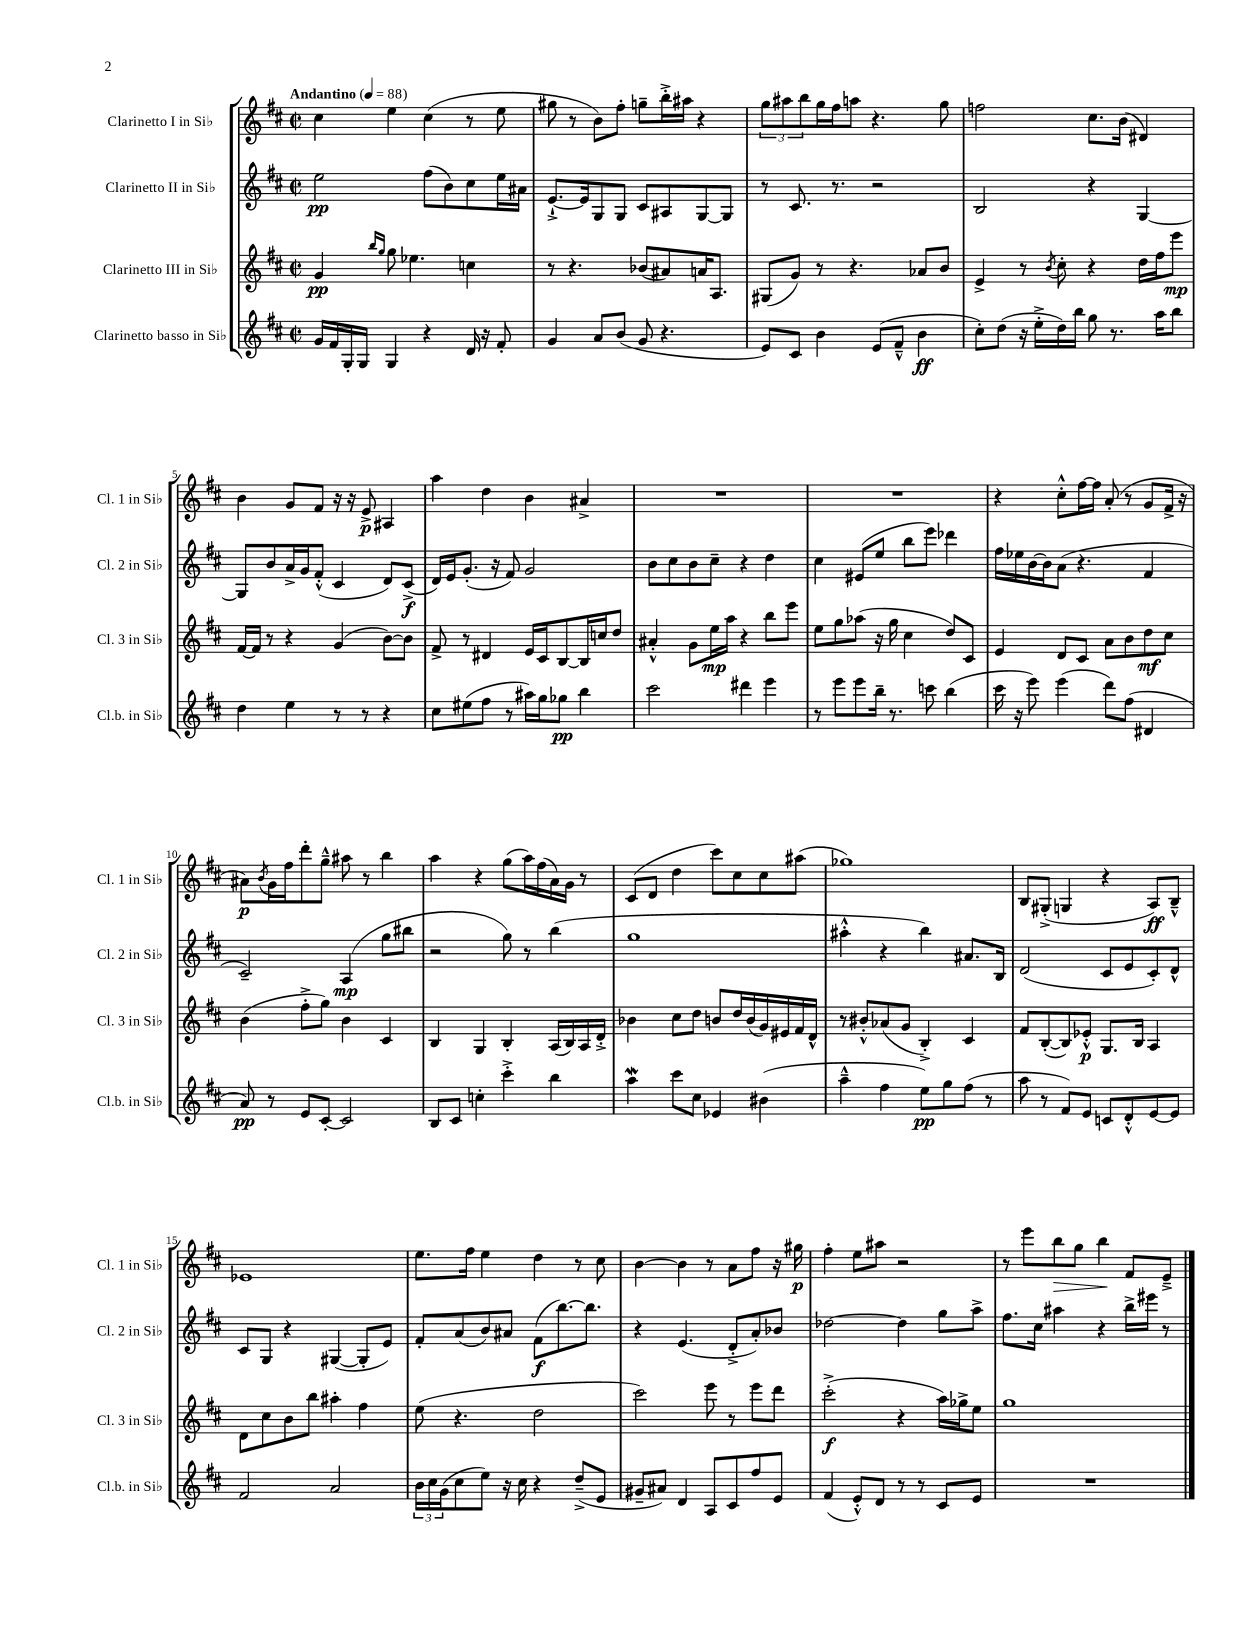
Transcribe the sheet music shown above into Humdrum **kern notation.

**kern	**kern	**kern	**kern
*staff4	*staff3	*staff2	*staff1
*clefG2	*clefG2	*clefG2	*clefG2
*k[f#c#]	*k[f#c#]	*k[f#c#]	*k[f#c#]
*M2/2	*M2/2	*M2/2	*M2/2
*met(c|)	*met(c|)	*met(c|)	*met(c|)
*MM88	*MM88	*MM88	*MM88
16g	4g	2ee	4cc#
16f#	.	.	.
16G'	.	.	.
16G	.	.	.
.	16qqbb	.	.
.	16qqgg	.	.
4G	8gg	.	4ee
.	4.ee-	.	.
4r	.	(8ff#	(4cc#
.	.	8b)	.
16d	4cc	8cc#	8r
16r	.	.	.
8f#'	.	16ee	8ee
.	.	16a#	.
=	=	=	=
4g	8r	[8.e`^	8gg#
.	4.r	.	8r
.	.	16e]	.
8a	.	8G	8b)
(8b	.	8G	8ff#'
8g	(8b-	8c#	8gg~
4.r	8a#)	8A#	16bb'^
.	.	.	16aa#
.	16a	[8G	4r
.	8.A	.	.
.	.	8G]	.
=	=	=	=
8e)	(8G#	8r	12gg
.	.	.	12aa#
8c#	8g)	8.c#	.
.	.	.	12bb
4b	8r	.	16gg
.	.	8.r	16ff#
.	4.r	.	8aa
(8e	.	2r	4.r
8f#~^^	.	.	.
4b	8a-	.	.
.	8b	.	8gg
=	=	=	=
8cc#')	4e^	2B	2ff
(8dd	.	.	.
16r	8r	.	.
16ee'^	.	.	.
.	8qb	.	.
16dd)	8cc#'	.	.
16bb	.	.	.
8gg	4r	4r	8.cc#
8.r	.	.	.
.	.	.	(16b
.	16dd	[4G	4d#)
16aa	16ff#	.	.
8bb	8eee	.	.
=	=	=	=
4dd	[16f#	8G]	4b
.	16f#]	.	.
.	8r	8b	.
4ee	4r	16a^	8g
.	.	16g	.
.	.	(8f#'^^	8f#
8r	(4g	4c#	16r
.	.	.	16r
8r	.	.	8e^
4r	[8b)	8d)	4A#
.	8b]	(8c#^	.
=	=	=	=
8cc#	8f#^	16d)	4aa
.	.	16e	.
(8ee#	8r	(8.g'	.
8ff#	4d#	.	4dd
.	.	16r	.
8r	.	8f#)	.
16aa#)	16e	2g	4b
16gg	16c#	.	.
8gg-	[8B	.	.
4bb	16B]	.	4a#^
.	16cc	.	.
.	8dd	.	.
=	=	=	=
2ccc#	4a#'^^	8b	1r
.	.	8cc#	.
.	8g	8b	.
.	16ee	8cc#~	.
.	16aa	.	.
4ddd#	4r	4r	.
4eee	8bb	4dd	.
.	8eee	.	.
=	=	=	=
8r	8ee	4cc#	1r
8eee	8gg	.	.
8eee	(8aa-	(8e#	.
16bb~	16r	8ee	.
8.r	16gg	.	.
.	4cc#	8bb	.
8ccc	.	8eee)	.
(4bb	8dd)	4ddd-	.
.	8c#	.	.
=	=	=	=
16ccc#	4e	16ff#	4r
16r	.	16ee-	.
8eee)	.	[16b	.
.	.	16b]	.
(4eee	8d	(8a	8cc#'^^
.	8c#	4.r	[16ff#
.	.	.	16ff#]
8ddd)	8a	.	(8a'
(8ff#	8b	.	8r
4d#	8dd	4f#	8g
.	8cc#	.	16f#^
.	.	.	16r
=	=	=	=
8a)	(4b	2c#~)	8a#)
.	.	.	8qb
8r	.	.	16g
.	.	.	16ff#
8e	8ff#'^	.	8ddd'
[8c#'	8gg)	.	8gg~^^
2c#]	4b	(4A	8aa#
.	.	.	8r
.	4c#	8gg	4bb
.	.	8bb#	.
=	=	=	=
8B	4B	2r	4aa
8c#	.	.	.
4cc'	4G	.	4r
4ccc#'^	4B'	8gg)	(8gg
.	.	8r	16aa)
.	.	.	(16ff#
4bb	(16A	(4bb	16a)
.	16B)	.	16g
.	16A	.	8r
.	16d'^	.	.
=	=	=	=
4aa	4b-	1gg	(8c#
.	.	.	8d
8ccc#	8cc#	.	4dd
8cc#	8dd	.	.
4e-	8b	.	8ccc#)
.	16dd	.	8cc#
.	(16b	.	.
(4b#	16g)	.	8cc#
.	16e#	.	.
.	16f#	.	(8aa#
.	16d^^	.	.
=	=	=	=
4aa~^^	8r	4aa#'^^	1gg-)
.	8b#'^^	.	.
4ff#	(8a-	4r	.
.	8g	.	.
8ee)	4B'^)	4bb)	.
8gg	.	.	.
(8ff#	4c#	8.a#	.
8r	.	.	.
.	.	16B	.
=	=	=	=
8aa	8f#	(2d	8B
8r	([8B'	.	(8G#'^
8f#)	8B])	.	4G
8e	8e-'^^	.	.
8c	8.G	8c#	4r
8d'^^	.	8e	.
.	16B	.	.
[8e	4A	8c#')	8A)
8e]	.	8d^^	8B~^^
=	=	=	=
2f#	8d	8c#	1e-
.	8cc#	8G	.
.	8b	4r	.
.	8bb	.	.
2a	4aa#'	([4G#	.
.	4ff#	8G#']	.
.	.	8e)	.
=	=	=	=
24b	(8ee	8f#'	8.ee
24cc#	.	.	.
(24g	.	.	.
8cc#	4.r	(8a	.
.	.	.	16ff#
8ee)	.	8b)	4ee
16r	.	8a#	.
16cc#	.	.	.
4r	2dd	(8f#	4dd
.	.	[8.bb)	.
(8dd~^	.	.	8r
.	.	8.bb]	.
8e	.	.	8cc#
=	=	=	=
8g#~	2ccc#)	4r	[4b
8a#)	.	.	.
4d	.	(4.e	4b]
8A	8eee	.	8r
8c#	8r	8d'^	8a
8ff#	8eee	8a')	8ff#
8e	8ddd	8b-	16r
.	.	.	16gg#
=	=	=	=
(4f#	(2ccc#'^	[2dd-	4ff#'
8e'^^)	.	.	8ee
8d	.	.	8aa#
8r	4r	4dd-]	2r
8r	.	.	.
8c#	16aa)	8gg	.
.	16gg-^	.	.
8e	8ee	8aa^	.
=	=	=	=
1r	1gg	8.ff#	8r
.	.	.	8eee
.	.	16cc#	.
.	.	4aa#	8bb
.	.	.	8gg
.	.	4r	4bb
.	.	16bb^	8f#
.	.	16eee#	.
.	.	8r	8e~^
==	==	==	==
*-	*-	*-	*-
